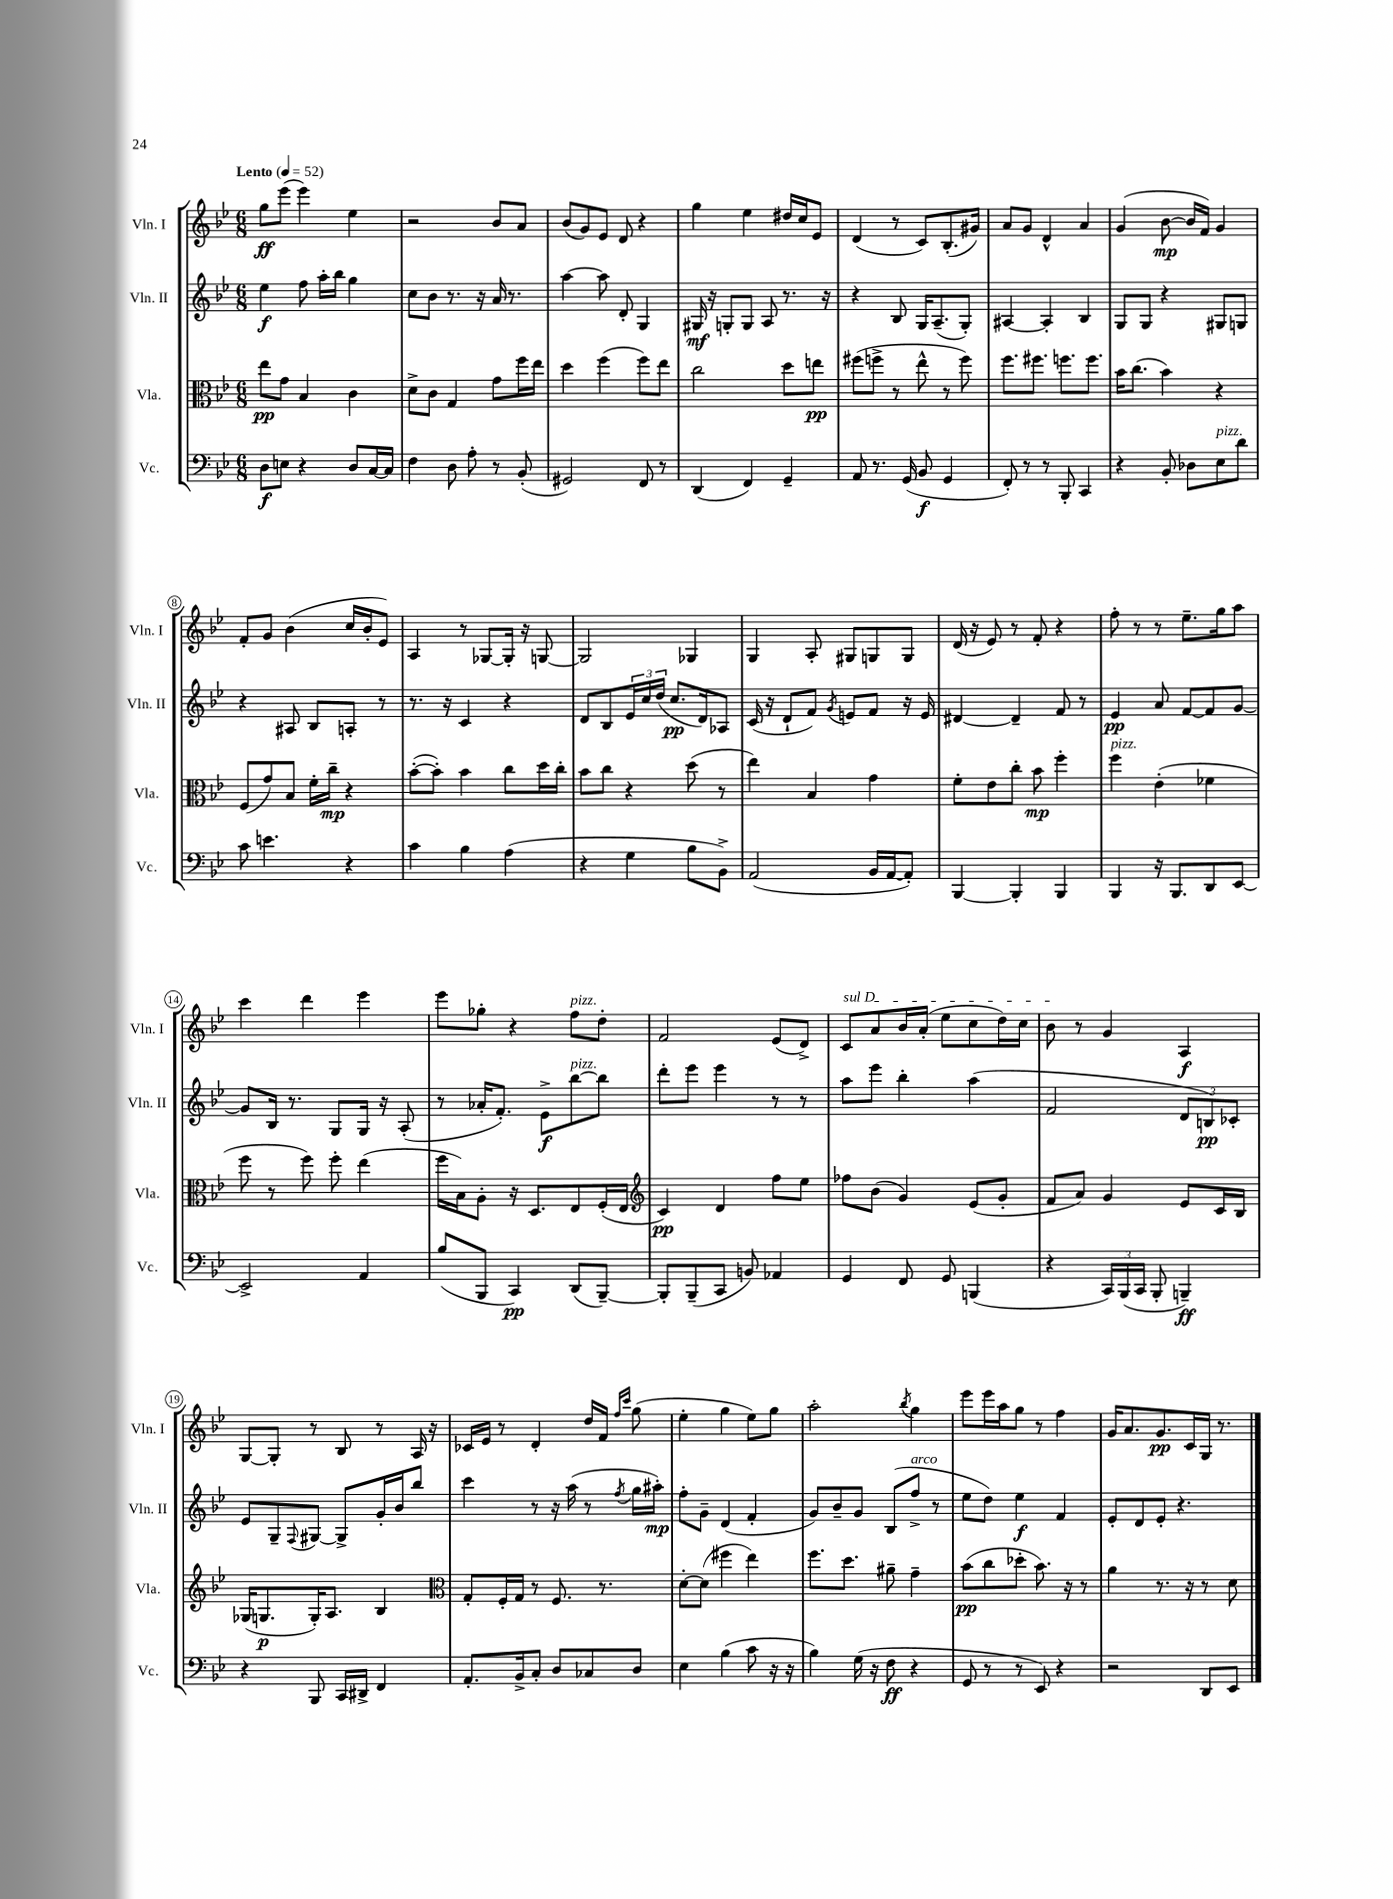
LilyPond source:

<<
\new StaffGroup <<
\new Staff = "s0" \with { instrumentName = "Vln. I" shortInstrumentName = "Vln. I" } {
    \clef treble \key bes \major \numericTimeSignature \time 6/8 \tempo "Lento" 4 = 52
    g''8\ff ees'''8( ees'''4) ees''4 |
    r2 bes'8 a'8 |
    bes'8( g'8) ees'8 d'8 r4 |
    g''4 ees''4 dis''16 c''16 ees'8 |
    d'4( r8 c'8) bes8.-.( gis'16) |
    a'8 g'8 d'4-^ a'4 |
    g'4( bes'8~\mp bes'16 f'16) g'4 |
    f'8-. g'8 bes'4( c''16 bes'16-. ees'8) |
    a4 r8 ges8~ ges16-. r16 g8~ |
    g2 ges4 |
    g4 a8-. gis8 g8 g8 |
    d'16( r16 ees'8) r8 f'8-. r4 |
    f''8-. r8 r8 ees''8.-- g''16 a''8 |
    c'''4 d'''4 ees'''4 |
    ees'''8 ges''8-. r4 f''8^\markup { \italic "pizz." } d''8-. |
    f'2 ees'8( d'8->) |
    \once \override TextSpanner.bound-details.left.text = \markup { \italic "sul D" } c'8\startTextSpan a'8 bes'16 a'16-.( ees''8 c''8 d''16) c''16 |
    bes'8\stopTextSpan r8 g'4 a4\f |
    g8~ g8-. r8 bes8 r8 a16 r16 |
    ces'16 ees'16 r8 d'4-. d''16 f'16 \grace { f''16 c'''16 } g''8( |
    ees''4-. g''4 ees''8) g''8 |
    a''2-. \acciaccatura { bes''8 } g''4 |
    ees'''8 ees'''16 a''16 g''8 r8 f''4 |
    g'16 a'8. g'8.\pp c'16 g16 r8. \bar "|." |
}
\new Staff = "s1" \with { instrumentName = "Vln. II" shortInstrumentName = "Vln. II" } {
    \clef treble \key bes \major \numericTimeSignature \time 6/8
    ees''4\f f''8 a''16-. bes''16 g''4 |
    c''8 bes'8 r8. r16 a'16 r8. |
    a''4~ a''8 d'8-. g4 |
    gis16\mf r16 g8-. g8 a8 r8. r16 |
    r4 bes8 g16 a8.--( g8-.) |
    ais4~ ais4-. bes4 |
    g8 g8 r4 gis8 g8 |
    r4 ais8 bes8 a8-. r8 |
    r8. r16 c'4 r4 |
    d'8 bes8 \tuplet 3/2 { ees'16 c''16 d''16( } c''8.\pp d'16) aes8 |
    c'16( r16 d'8-! f'8) \acciaccatura { g'8 } e'8 f'8 r16 e'16 |
    dis'4~ dis'4-- f'8 r8 |
    ees'4\pp a'8 f'8~ f'8 g'8~ |
    g'8 bes16 r8. g8 g16 r16 a8-.( |
    r8 aes'16-. f'8.-.) ees'8->\f bes''8~^\markup { \italic "pizz." } bes''8 |
    d'''8-. ees'''8 ees'''4 r8 r8 |
    a''8 ees'''8 bes''4-. a''4( |
    f'2 \tuplet 3/2 { d'8 b8\pp) ces'8-. } |
    ees'8 g8-- \appoggiatura { f8 } gis8~ gis8-> g'16-. bes'16 bes''8 |
    c'''4 r8 r16 a''16( r8 \acciaccatura { f''8 } g''16 ais''16-.\mp) |
    f''8-. g'8-- d'4( f'4-. |
    g'8) bes'8-- g'8 bes8( f''8->^\markup { \italic "arco" } r8 |
    ees''8 d''8) ees''4\f f'4 |
    ees'8-. d'8 ees'8-. r4. \bar "|." |
}
\new Staff = "s2" \with { instrumentName = "Vla." shortInstrumentName = "Vla." } {
    \clef alto \key bes \major \numericTimeSignature \time 6/8
    ees''8\pp g'8 bes4 c'4 |
    d'8-> c'8 g4 g'8 f''16 ees''16 |
    d''4 f''4( f''8) ees''8 |
    c''2 d''8 e''8\pp |
    fis''8( f''8-> r8 ees''8-^ r8 f''8) |
    f''8. fis''8. f''8. f''8. |
    bes'16 c''8.( bes'4) r4 |
    f8( g'8) bes8 f'16-. c''16--\mp r4 |
    bes'8~-.( bes'8-.) bes'4 c''8 d''16 c''16-. |
    bes'8 c''8 r4 d''8( r8 |
    ees''4) bes4 g'4 |
    f'8-. ees'8 c''8-. bes'8\mp f''4-. |
    f''4^\markup { \italic "pizz." } ees'4-.( fes'4 |
    f''8 r8 f''8) f''8-. ees''4( |
    f''16 bes16) a8-. r16 d8. ees8 f16-.( ees16 |
    \clef treble c'4\pp) d'4 f''8 ees''8 |
    fes''8 bes'8( g'4) ees'8( g'8-. |
    f'8 a'8) g'4 ees'8 c'16 bes16 |
    ges16( g8.\p g16-.) a8. bes4 |
    \clef alto g8-. f16-. g16 r8 f8. r8. |
    d'8~-. d'8( fis''4 ees''4) |
    f''8. d''8. ais'8-- g'4-- |
    bes'8\pp( c''8 des''8-. bes'8.) r16 r8 |
    a'4 r8. r16 r8 d'8 \bar "|." |
}
\new Staff = "s3" \with { instrumentName = "Vc." shortInstrumentName = "Vc." } {
    \clef bass \key bes \major \numericTimeSignature \time 6/8
    d8\f e8 r4 d8 c16~ c16 |
    f4 d8 a8-. r8 bes,8-.( |
    gis,2) f,8 r8 |
    d,4( f,4) g,4-- |
    a,8 r8. g,16( bes,8\f g,4 |
    f,8-.) r8 r8 bes,,8-. c,4 |
    r4 bes,8-. des8 ees8^\markup { \italic "pizz." } d'8 |
    c'8 e'4. r4 |
    c'4 bes4 a4( |
    r4 g4 bes8 bes,8->) |
    a,2( bes,16 a,16~ a,8-.) |
    bes,,4~ bes,,4-. bes,,4 |
    bes,,4 r16 bes,,8. d,8 ees,8~ |
    ees,2-> a,4 |
    bes8( bes,,8 c,4\pp) d,8( bes,,8~--) |
    bes,,8-. bes,,8--( c,8 b,8) aes,4 |
    g,4 f,8 g,8 b,,4( |
    r4 \tuplet 3/2 { c,16) bes,,16( c,16 } bes,,8-. b,,4--\ff) |
    r4 bes,,8 c,16 dis,16-> f,4 |
    a,8.-. bes,16-> c8-. d8 ces8 d8 |
    ees4 bes4( c'8 r16 r16 |
    bes4) g16( r16 f8\ff r4 |
    g,8 r8 r8 ees,8) r4 |
    r2 d,8 ees,8 \bar "|." |
}
>>
>>
\layout { \context { \Score \override BarNumber.stencil = #(make-stencil-circler 0.1 0.3 ly:text-interface::print) } }
